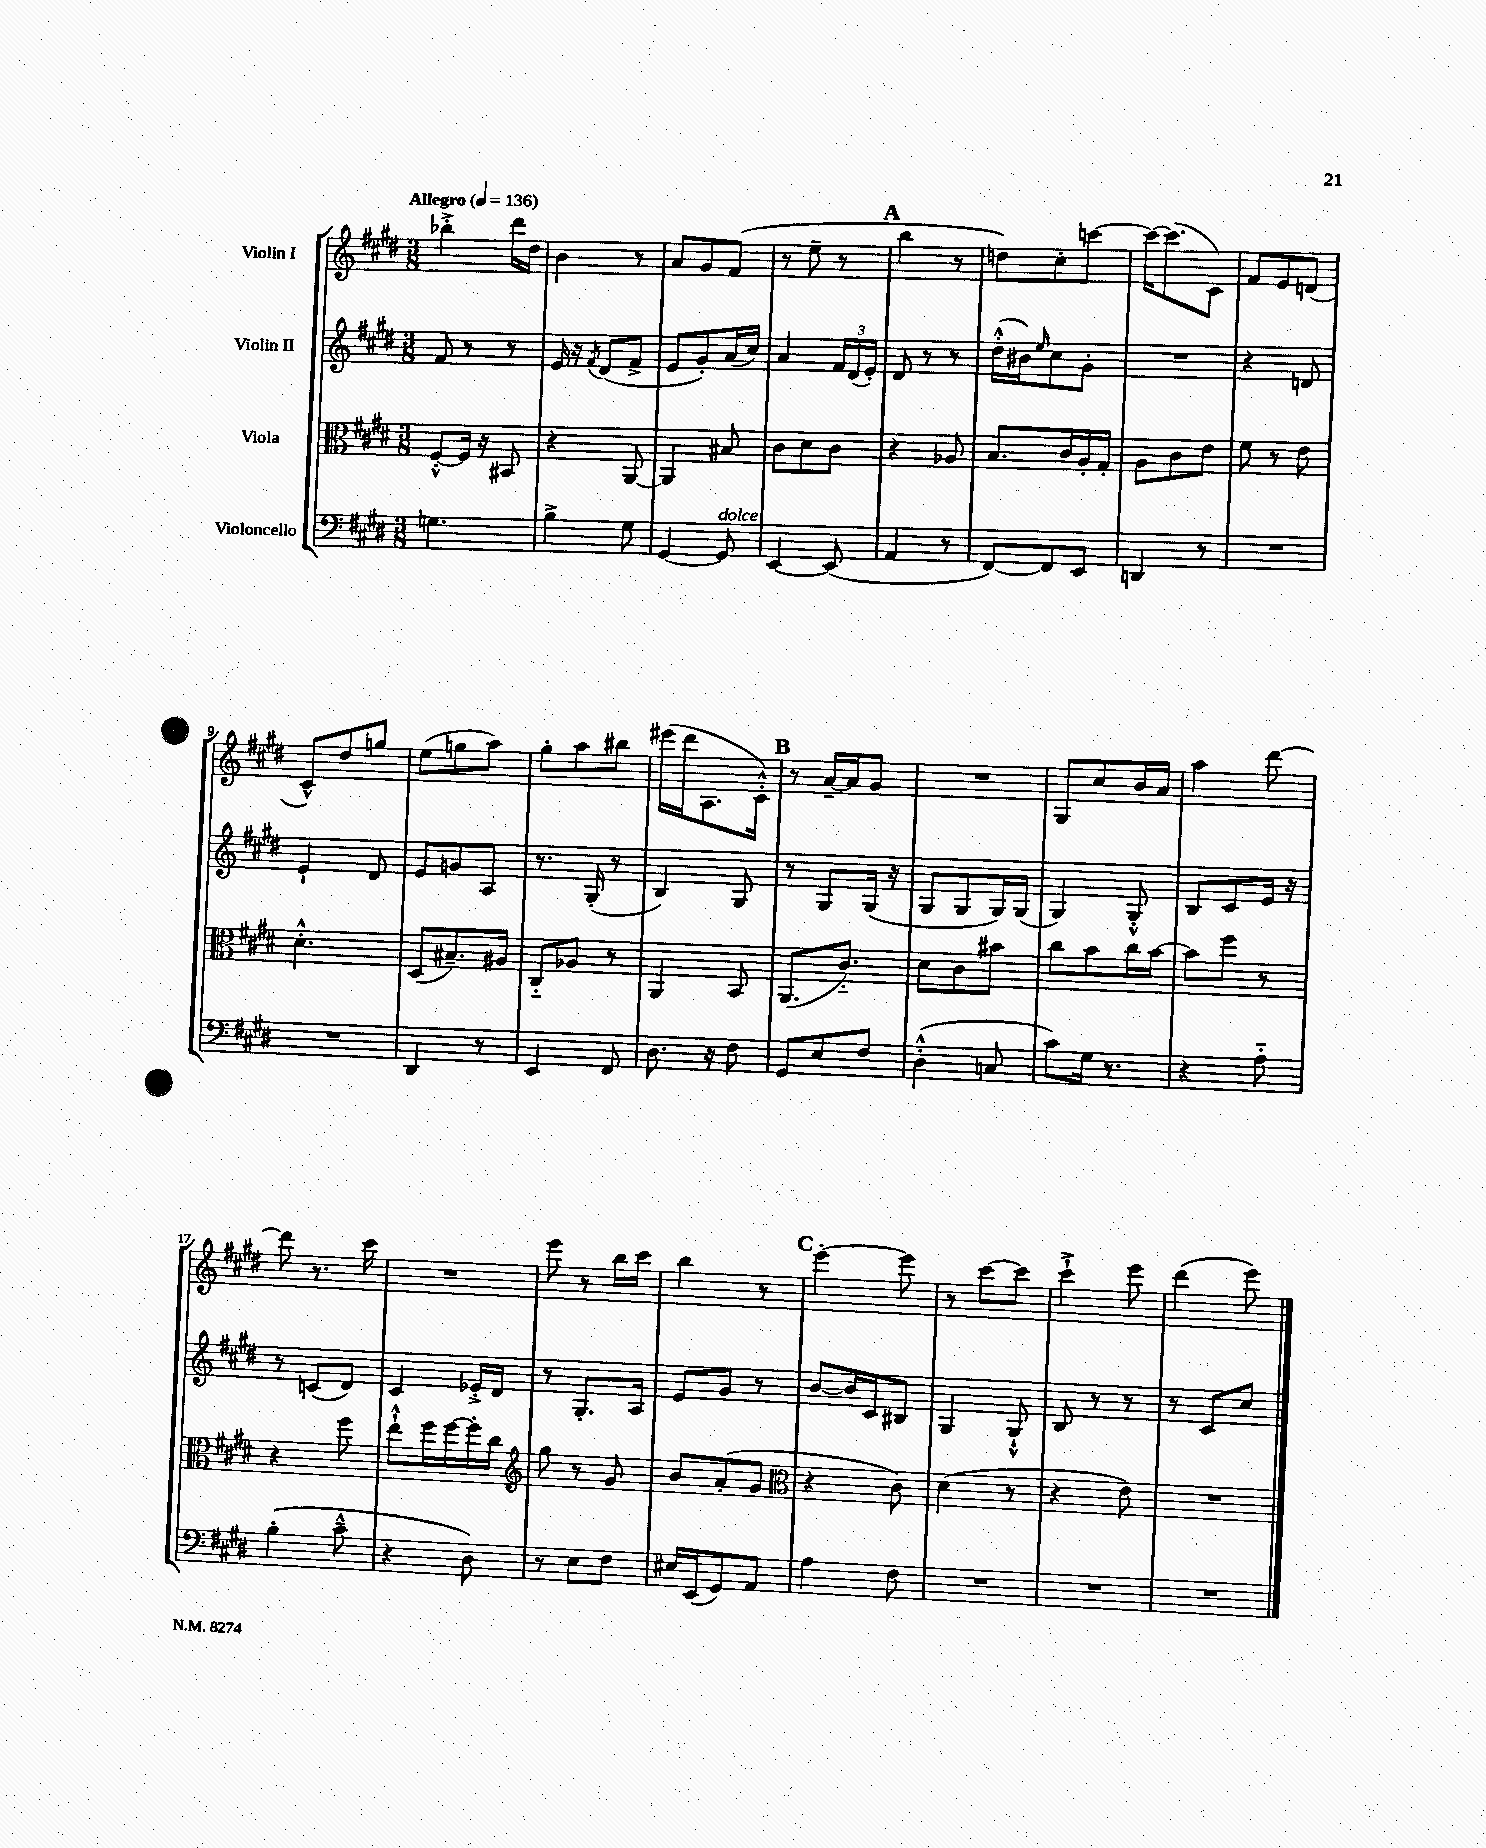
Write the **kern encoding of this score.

**kern	**kern	**kern	**kern
*staff4	*staff3	*staff2	*staff1
*clefF4	*clefC3	*clefG2	*clefG2
*k[f#c#g#d#]	*k[f#c#g#d#]	*k[f#c#g#d#]	*k[f#c#g#d#]
*M3/8	*M3/8	*M3/8	*M3/8
*MM136	*MM136	*MM136	*MM136
4.G	[8F#'^^	8f#	4bb-'^
.	16F#]	8r	.
.	16r	.	.
.	8BB#	8r	16ddd#
.	.	.	16dd#
=	=	=	=
4B^	4r	16e	4b
.	.	16r	.
.	.	8qf#	.
.	.	(8d#	.
8G#	[8AA	8f#^	8r
=	=	=	=
[4GG#	4AA]	8e	8a
.	.	8g#')	8g#
8GG#]	8B#	(16a	(8f#
.	.	16cc#)	.
=	=	=	=
[4EE	8c#	4a	8r
.	8d#	.	8ee~
(8EE]	8c#	24f#	8r
.	.	(24d#	.
.	.	24e')	.
=	=	=	=
4AA	4r	8d#	4bb
.	.	8r	.
8r	8A-	8r	8r
=	=	=	=
[8FF#)	8.B	(16dd#'^^	8dd)
.	.	16b#)	.
.	.	16qqee	.
8FF#]	.	8cc#	8cc#'
.	16c#	.	.
8EE	16A'	8g#'	[8ccc
.	16G#'	.	.
=	=	=	=
4DD	8A	4.r	16ccc_
.	.	.	(8.ccc]
.	8c#	.	.
8r	8e	.	8c#)
=	=	=	=
4.r	8f#	4r	8f#
.	8r	.	8e
.	8e	8d	(8d
=	=	=	=
4.r	4.d#'^^	4e`	8c#^^)
.	.	.	8dd#
.	.	8d#	8gg
=	=	=	=
4DD#	(8D#	8e	(8ee
.	8.B#~)	8g	8gg
8r	.	8A	8aa)
.	16A#	.	.
=	=	=	=
4EE	8C#'~	8.r	8gg#'
.	8A-	.	8aa
.	.	(16G#'	.
8FF#	8r	8r	8bb#
=	=	=	=
8.D#	4AA	4B)	(16eee#
.	.	.	16ddd#
.	.	.	8.A
16r	.	.	.
8F#	8BB	8G#	.
.	.	.	16c#'^^)
=	=	=	=
8GG#	(8.AA	8r	8r
8E	.	8G#	[16a~
.	8.c#'~)	.	16a]
8F#	.	(16G#	8g#
.	.	16r	.
=	=	=	=
(4D#'^^	8d#	8G#	4.r
.	8c#	8G#	.
8C	8b#	16G#)	.
.	.	(16G#	.
=	=	=	=
8c#)	8cc#	4G#)	8G#
16G#	8b	.	8cc#
8.r	.	.	.
.	16cc#	8G#'^^	16b
.	[16b	.	16a
=	=	=	=
4r	8b]	8B	4aa
.	8ff#	8c#	.
8A'~	8r	16e	[8ddd#
.	.	16r	.
=	=	=	=
(4B'	4r	8r	8ddd#]
.	.	(8c	8.r
8c#~^^	8ff#	8d#)	.
.	.	.	16ccc#
=	=	=	=
4r	8ee`^^	4c#	4.r
.	16ff#	.	.
.	[16ff#	.	.
8D#)	16ff#']	16e-'^	.
.	16cc#	16d#	.
=	=	=	=
*	*clefG2	*	*
8r	8gg#	8r	8eee
8E	8r	8.G#'	8r
8F#	8g#	.	16bb
.	.	16A	16ccc#
=	=	=	=
16E#	8b	8e	4bb
(16EE	.	.	.
8GG#)	(8a'	8g#	.
8AA	8g#	8r	8r
=	=	=	=
*	*clefC3	*	*
4A	4r	[8b	[4eee'
.	.	16b]	.
.	.	16c#	.
8F#	8c#)	8B#	8eee]
=	=	=	=
4.r	(4d#	4G#	8r
.	.	.	[8ccc#
.	8r	8G#`^^	8ccc#]
=	=	=	=
4.r	4r	8B	4ccc#`^
.	.	8r	.
.	8e)	8r	8eee
=	=	=	=
4.r	4.r	8r	(4ddd#
.	.	8c#	.
.	.	8cc#	8eee)
==	==	==	==
*-	*-	*-	*-
